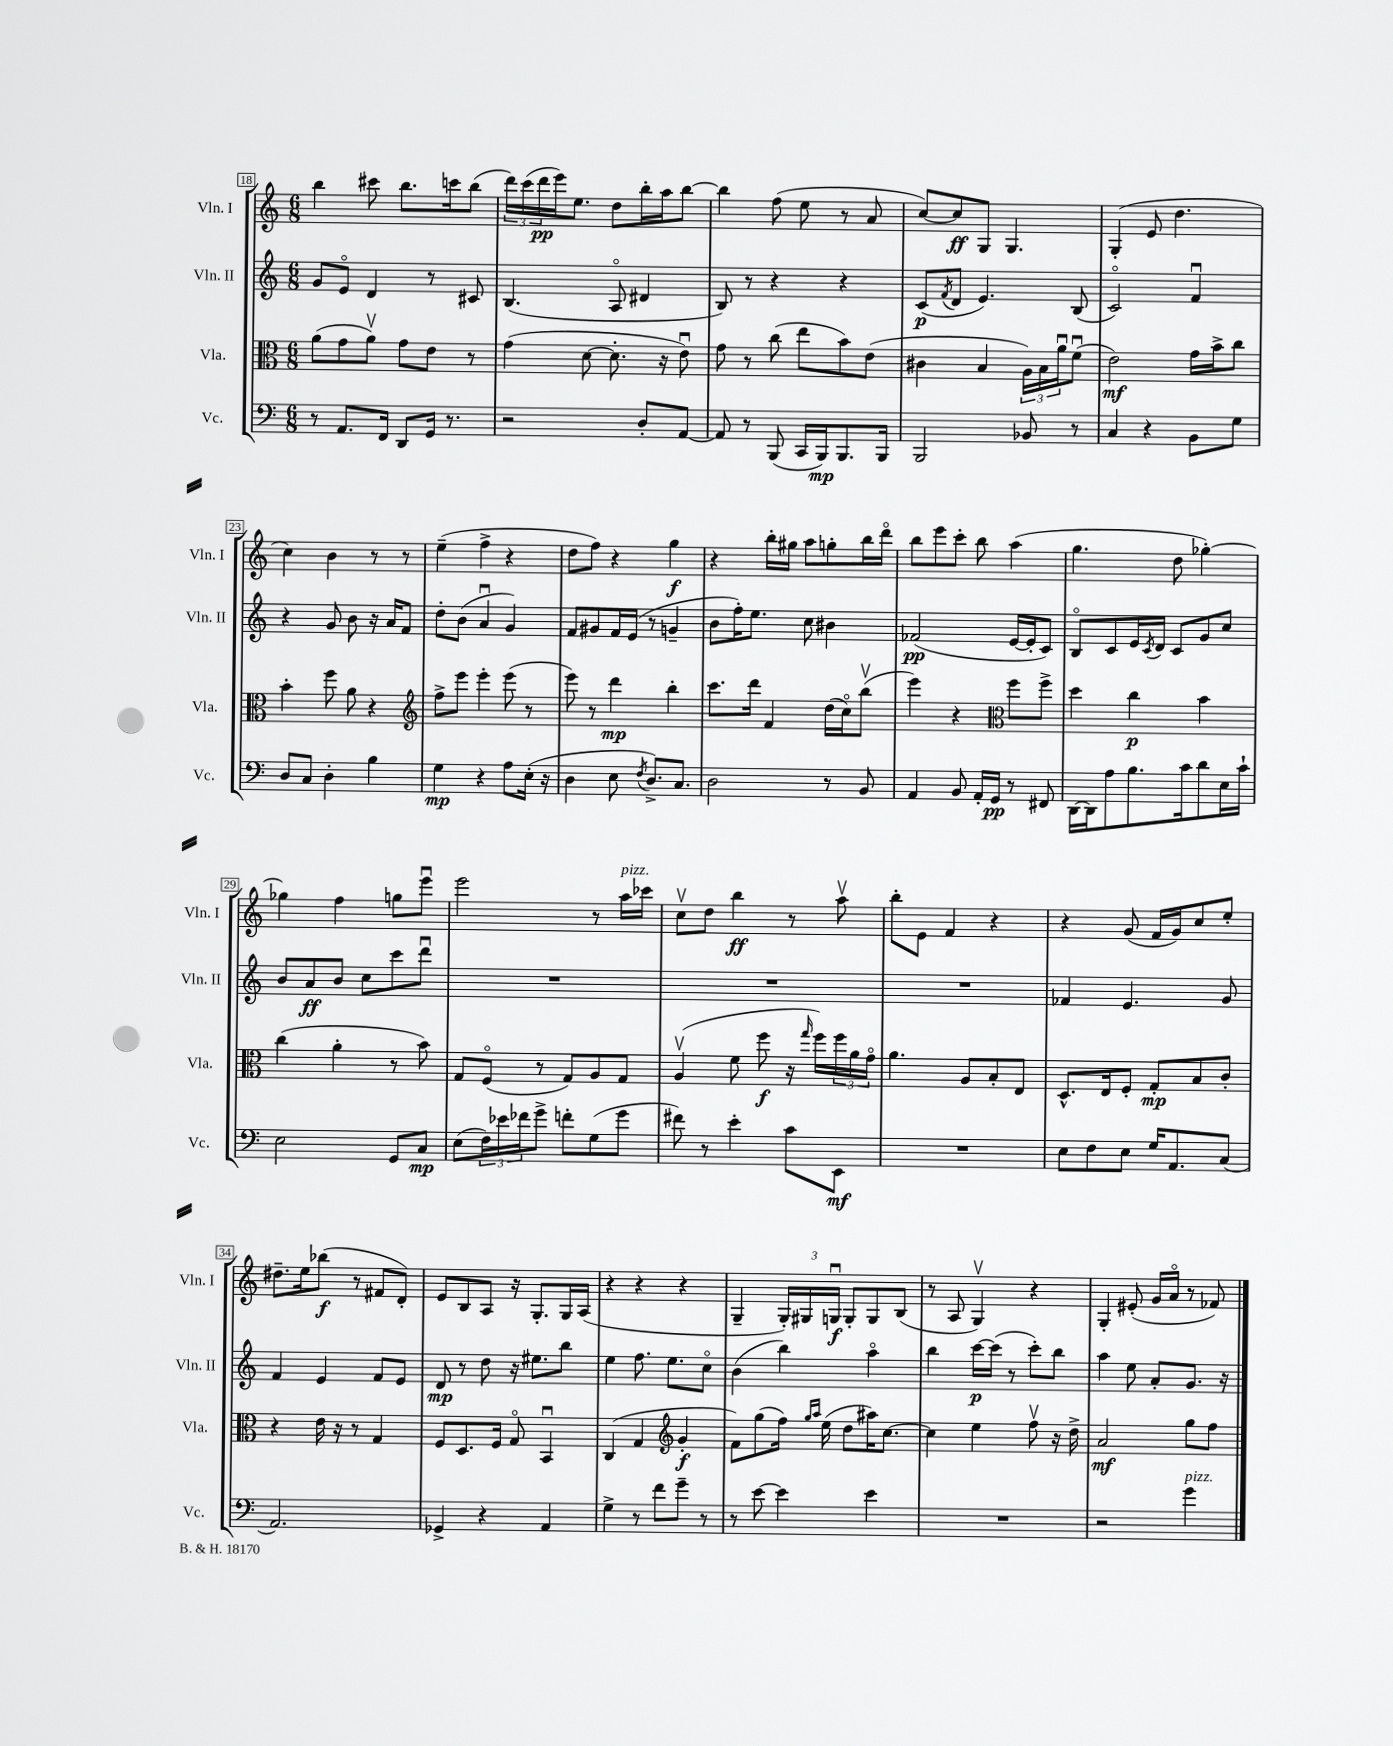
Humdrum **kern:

**kern	**kern	**kern	**kern
*staff4	*staff3	*staff2	*staff1
*clefF4	*clefC3	*clefG2	*clefG2
*k[]	*k[]	*k[]	*k[]
*M6/8	*M6/8	*M6/8	*M6/8
8r	(8a\L	8g/L	4bb\
8.AA/L	8g\	8eo/J	.
.	8av\J)	4d/	8ccc#\
16FF/Jk	.	.	.
8DD/L	8g\L	.	8.bb\L
16GG/Jk	8e\J	8r	.
8.r	.	.	16ccc\k
.	8r	8c#/	(8bb\J
=	=	=	=
2r	(4g\	(4.B/	24ddd\LL)
.	.	.	(24ccc\
.	.	.	24ddd\
.	.	.	16eee\J)
.	.	.	8.ee\J
.	[8d\	.	.
.	8.d'\]	8Ao/	8dd\L
8D'/L	.	4d#/	16bb'\L
.	16r	.	16aa\J
[8AA/J	8eu\)	.	[8bb\J
=	=	=	=
8AA/]	8g\	8B/)	4bb\]
8r	8r	8r	.
(8BBB/	(8cc\	4r	(8ff\
16CC/LL	8ee\L	.	8ee\
16BBB/J)	.	.	.
8.BBB/	8b\)	4r	8r
.	(8e\J	.	8a/
16BBB/Jk	.	.	.
=	=	=	=
2BBB/	4c#\	(8c/L	[8cc/L)
.	.	8qf/	.
.	.	8d/J	8cc/]
.	4B/	4.e/)	8G/J
.	.	.	4.G/
8BB-/	24A\LL)	.	.
.	24B\	.	.
.	24au\J	.	.
8r	(8fu\J	(8B/	.
=	=	=	=
4C/	2e\)	2co/)	(4G'/
4r	.	.	8e/
.	.	.	4.dd\
8BB\L	16g\LL	4fu/	.
.	16b^\J	.	.
8G\J	8cc\J	.	.
=	=	=	=
8D/L	4b'\	4r	4cc\)
8C/J	.	.	.
4D'\	8ff\	8g/	4b\
.	8a\	8b\	.
4B\	4r	16r	8r
.	.	16a/LK	.
.	.	8f/J	8r
=	=	=	=
*	*clefG2	*	*
4G\	8ff^\L	8dd'\L	(4ee~\
.	8eee\J	(8b\J	.
4r	4eee'\	4au/	4ff^\
8A\L	(8eee\	4g/)	4r
(16E'\Jk	8r	.	.
16r	.	.	.
=	=	=	=
4D\	8eee\)	8f/L	8dd\L
.	8r	8g#/	8ff\J)
8E\	4ddd\	16f/L	4r
.	.	(16e/JJ	.
8qF/	.	.	.
8.D^/L)	.	8r	.
.	4bb'\	4g~/	4gg\
8.C/J	.	.	.
=	=	=	=
2D\	8.ccc\L	8b\L	4r
.	.	16ff'\K)	.
.	16ddd\Jk	8.ee\J	.
.	4f/	.	16bb'\LL
.	.	.	16gg#\JJ
.	.	8cc\	8aa\L
8r	(16dd\LL	4b#\	8gg'\
.	16cco\J)	.	.
8BB/	(8bbv\J	.	16bb\L
.	.	.	16dddo\JJ
=	=	=	=
4AA/	4eee\)	(2f-/	8bb\L
.	.	.	8eee\
8BB/	4r	.	8ccc'\J
16AA'/LL	.	.	8bb\
16GG/JJ	.	.	.
*	*clefC3	*	*
8r	8ff\L	[16e/LL	(4aa\
.	.	16e'/]J	.
8FF#/	8ff^\J	8c/J)	.
=	=	=	=
[16DD\LL	4dd\	8Bo/L	4.gg\
16DD\]J	.	.	.
8A\	.	8c/	.
8.B\	4cc\	16e/L	.
.	.	8qc/	.
.	.	16d/JJ	.
.	.	8c/L	8dd\
16c\k	.	.	.
8d\	4b\	8g/	[4gg-'\)
16E\L	.	8cc/J	.
16c`\JJ	.	.	.
=	=	=	=
2E\	(4cc\	8b/L	4gg-\]
.	.	8a/	.
.	4a'\	8b/J	4ff\
.	.	8cc\L	.
8GG/L	8r	8ccc\	8gg\L
8C/J	8b\)	8dddu\J	8eeeu\J
=	=	=	=
(8E\L	8G/L	2.r	2eee\
24F\L)	(8Fo/J	.	.
24e-\	.	.	.
24f-\J	.	.	.
8g^\J	8r	.	.
8f'\L	8G/L)	.	.
(8G\	8A/	.	8r
8g\J	8G/J	.	16aa\LL
.	.	.	16ccc-\JJ
=	=	=	=
8f#\)	(4Av/	2.r	8ccv\L
8r	.	.	8dd\J
4e'\	8f\	.	4bb\
.	8ff\	.	.
8c\L	16r	.	8r
.	16qqgg/	.	.
.	16ff\LL)	.	.
8EE\J	24ff\	.	8aav\
.	24a\	.	.
.	24go\JJ	.	.
=	=	=	=
2.r	4.a\	2.r	8bb'\L
.	.	.	8e\J
.	.	.	4f/
.	8A/L	.	.
.	8B'/	.	4r
.	8E/J	.	.
=	=	=	=
8E\L	8.D^^/L	4f-/	4r
8F\	.	.	.
.	16E/k	.	.
8E\J	8F'/J	4.e/	(8g/
16G/LK	8G'/L	.	16f/LL
8.AA/	.	.	16g/J)
.	8B/	.	8cc/
(8C/J	8c'/J	8g/	8ee'/J
=	=	=	=
2.AA/)	4r	4f/	8.dd#~\L
.	.	.	16ee\k
.	16e\	4e/	(8bb-\J
.	16r	.	.
.	8r	.	8r
.	4G/	8f/L	8f#/L
.	.	8e/J	8d'/J)
=	=	=	=
4GG-^/	8F/L	8d/	8e/L
.	8.D/	8r	8B/
4r	.	8dd\	8A/J
.	16F/Jk	.	.
.	8Go/	16r	16r
.	.	8.ee#\L	8.G'/L
4AA/	4BBu/	.	.
.	.	8bb\J	16G/L
.	.	.	(16A/JJ
=	=	=	=
4G^\	(4C/	4ee\	4r
8r	4G/	8.ff\	4r
8f\L	.	.	.
.	.	8.ee\L	.
*	*clefG2	*	*
8g~\J	4g'/	.	4r
8r	.	8cco\J	.
=	=	=	=
8r	8f\L)	(4b\	4G~/
[8e\	(8gg\	.	.
4e\]	16ff\Jk)	4bb\)	24G'/LL)
.	.	.	24G#/
.	16qqgg/LL	.	.
.	16qqaa/JJ	.	.
.	(16ee\	.	.
.	.	.	24Gu/JJ
.	8dd\L	.	8G'/L
4e\	16aa#\K)	4aao\	8G/
.	[8.cc\J	.	.
.	.	.	(8B/J
=	=	=	=
2.r	4cc\]	4bb\	8r
.	.	.	8A/
.	4ee\	[16ccc\LL	4Gv/)
.	.	(16ccc\]JJ	.
.	.	8r	.
.	8ffv\	8ccc'\L)	4r
.	16r	8bb\J	.
.	16dd^\	.	.
=	=	=	=
2r	2a/	4aa\	4G'/
.	.	8ee\	(8e#'/
.	.	8a'/L	16g/LL
.	.	.	16ao/JJ
4g\	8gg\L	8.g/J	8r
.	8ff\J	.	8f-/)
.	.	16r	.
==	==	==	==
*-	*-	*-	*-
